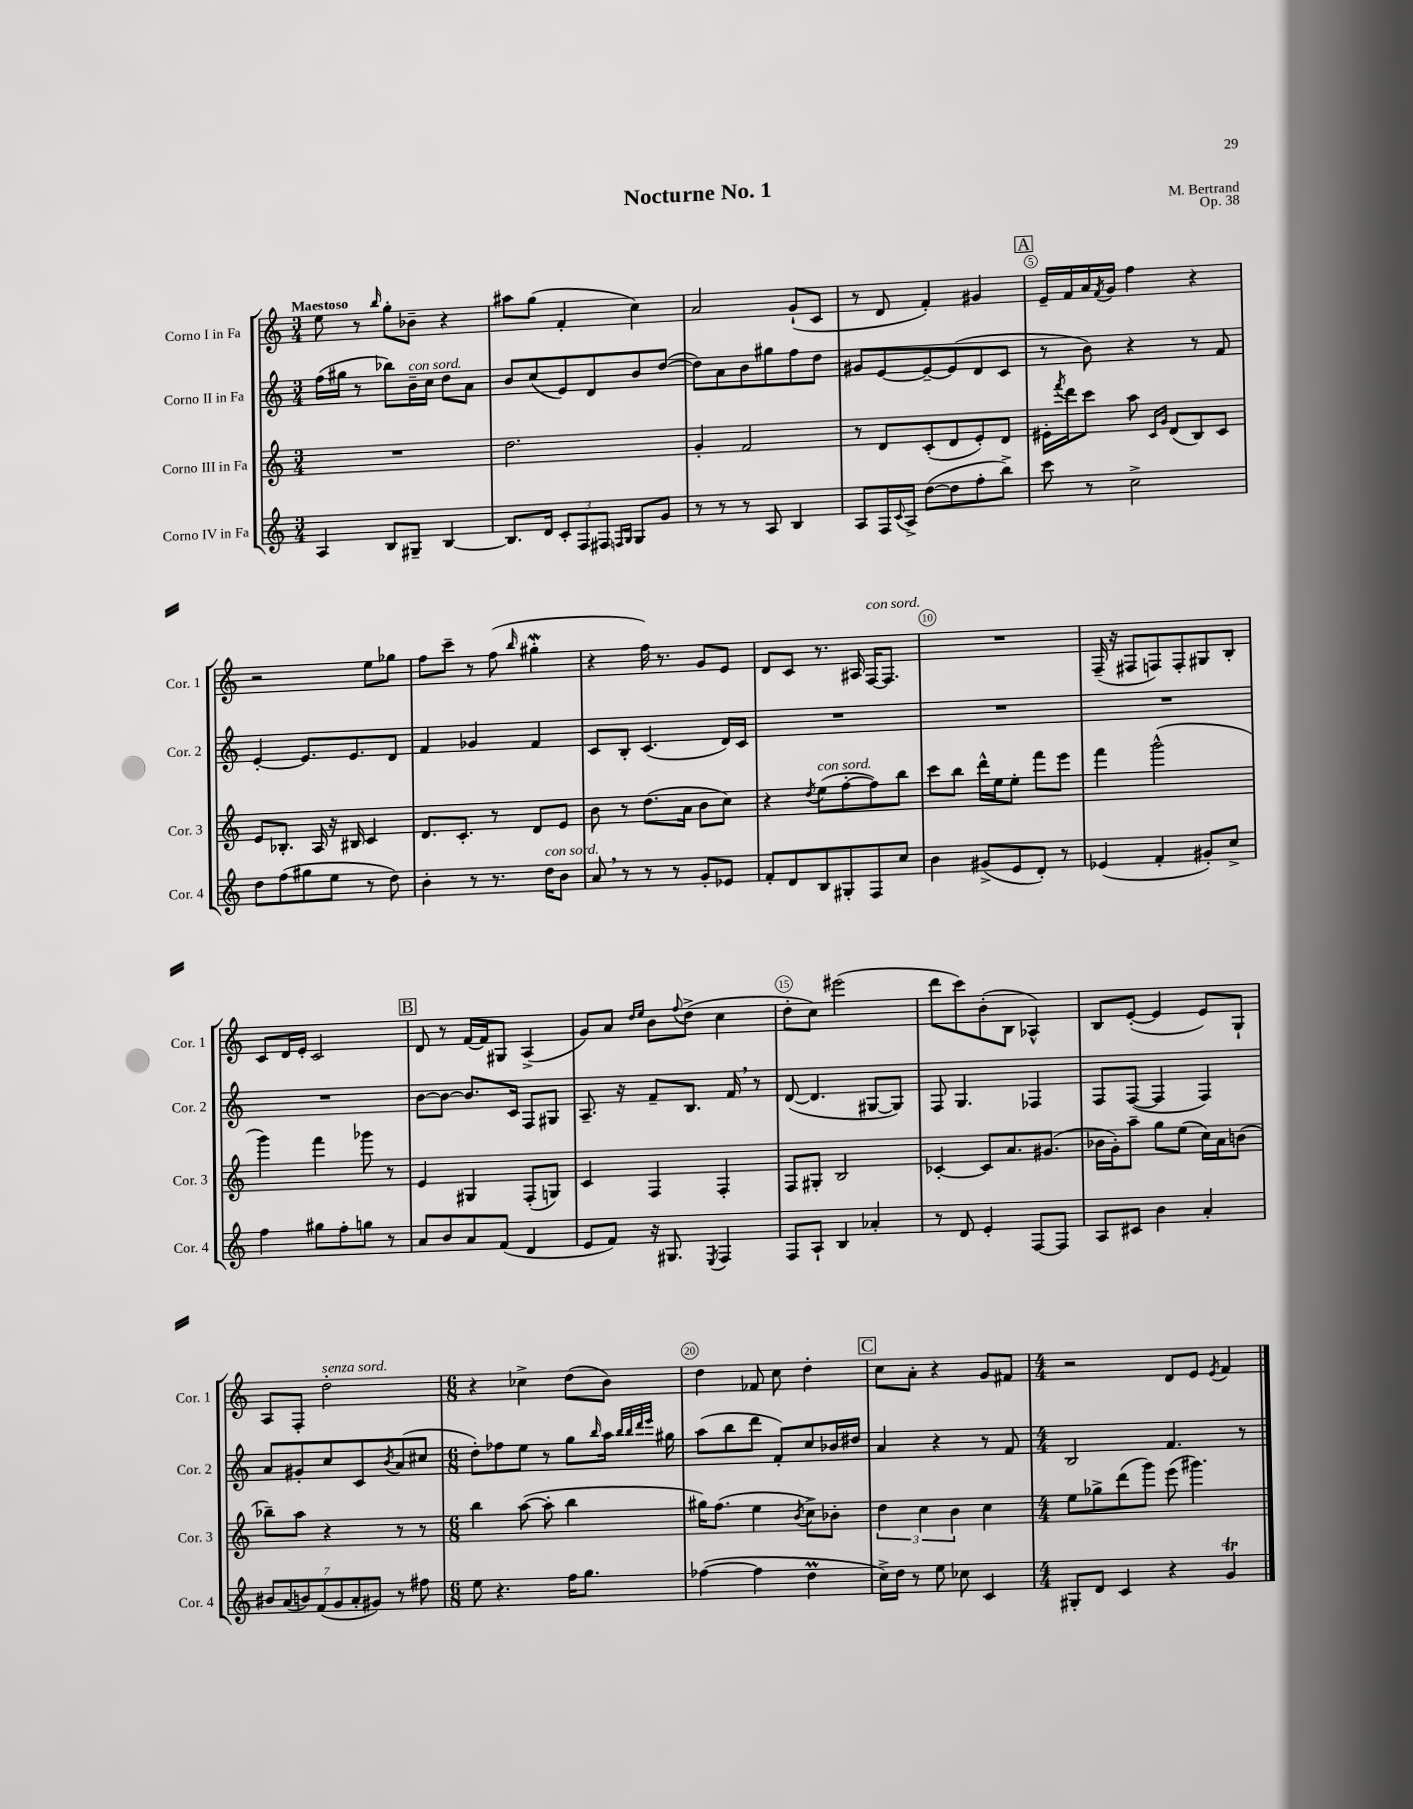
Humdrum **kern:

**kern	**kern	**kern	**kern
*staff4	*staff3	*staff2	*staff1
*clefG2	*clefG2	*clefG2	*clefG2
*k[]	*k[]	*k[]	*k[]
*M3/4	*M3/4	*M3/4	*M3/4
4A/	2.r	(16ff\LL	8ee\
.	.	16gg#\JJ	.
.	.	8r	8r
.	.	.	16qqbb/
8B/L	.	8bb-\L)	8gg'\L
8G#~/J	.	16b~\L	8b-~\J
.	.	16cc\JJ	.
[4B/	.	8dd\L	4r
.	.	8a\J	.
=	=	=	=
8.B/]L	2.dd\	8b/L	8aa#\L
.	.	(8cc/	(8gg\J
16d/Jk	.	.	.
12c'/L	.	8e/)	4f'/
12F/	.	.	.
.	.	8d/	.
12F#/J	.	.	.
16qqF/LL	.	.	.
16qqG/JJ	.	.	.
8G/L	.	8b/	4cc\)
8g/J	.	([8dd/J	.
=	=	=	=
8r	4g'/	8dd\]L)	2a/
8r	.	8a\	.
8r	2f/	8b\	.
8A/	.	8gg#\	.
4B/	.	8ff\	(8g`/L
.	.	8dd\J	8c/J
=	=	=	=
8A/L	8r	8g#/L	8r
16F/L	8d/L	[8e/	8d/
8qqc/	.	.	.
16A^/JJ	.	.	.
([8dd\L	(8c'/	8e~/_	4f'/)
8dd\]	8d/	(8e/]	.
8ff'\	8e'/)	8d/	4g#/
8bb^\J)	8d/J	8c/J	.
=	=	=	=
8ccc\	16e#'\LL	8r	16e~/LL
.	8qfff/	.	.
.	16ddd\J	.	16f/
8r	8ccc\J	8b\)	16a/
.	.	.	8qf/
.	.	.	16g/JJ
2cc^\	8aa\	4r	4ff\
.	16qqc/LL	.	.
.	16qqg/JJ	.	.
.	(8d/L	.	.
.	8B/)	8r	4r
.	8c/J	8f/	.
=	=	=	=
8dd\L	8e/L	[4e'/	2r
(8ff\	8.B-'/J	.	.
8gg#\	.	8.e/]L	.
.	16A/	.	.
8ee\J	16r	.	.
.	16B#/	8.e/	.
8r	4c/	.	8ee\L
8dd\)	.	8d/J	8gg-\J
=	=	=	=
4b'\	8.d/L	4f/	8ff\L
.	.	.	8ccc~\J
.	8.c'/J	.	.
8r	.	4g-/	8r
8.r	8r	.	(8ff\
.	.	.	16qqbb/
.	8d/L	4f/	4gg#'\
16dd\LK	.	.	.
8b\J	8e/J	.	.
=	=	=	=
8a/	8b\	8c/L	4r
8r	8r	8B'/J	.
8r	(8.dd\L	(4.c/	16ff\)
.	.	.	8.r
8r	.	.	.
.	16a\Jk	.	.
8g'/L	8b\L	.	8g/L
8e-/J	8cc\J)	16d/LL)	8e/J
.	.	16c/JJ	.
=	=	=	=
8f'/L	4r	2.r	8d/L
8d/	.	.	8c/J
.	8qdd/	.	.
8B/	(8ee\L	.	8.r
8G#'/	[8ff'\	.	.
.	.	.	16A#/
8F/	8ff\])	.	[16F/LK
.	.	.	8.F/]J
8cc/J	8bb\J	.	.
=	=	=	=
4b\	8ccc\L	2.r	2.r
.	8bb\J	.	.
(8g#^/L	16ddd^^\LL	.	.
.	16ee\J	.	.
8e/	8ee'\J	.	.
8d'/J)	8fff\L	.	.
8r	8eee\J	.	.
=	=	=	=
(4e-/	4fff\	2.r	(16F~/
.	.	.	16r
.	.	.	8F#/L
4f'/	(2ggg^^\	.	8F/)
.	.	.	8F'/
8g#'/L)	.	.	8G#/
8cc^/J	.	.	8B'/J
=	=	=	=
4ff\	4ggg\)	2.r	8c/L
.	.	.	16d/L
.	.	.	16e'/JJ
8gg#\L	4fff\	.	2c/
8ff'\	.	.	.
8gg\J	8ggg-\	.	.
8r	8r	.	.
=	=	=	=
8a/L	4e/	[8b\L	8d/
8b/	.	8b\_J	8r
8a/	4G#/	8.b/]L	[16f/LL
.	.	.	16f/]J
(8f/J	.	.	8G#/J
.	.	16c/Jk	.
4d/	(8F'/L	8F/L	(4A^/
.	8G/J)	8G#/J	.
=	=	=	=
8e/L	4c/	8.A~/	8g/L)
8f/J)	.	.	8a/J
.	.	16r	.
.	.	.	16qqdd/LL
.	.	.	16qqee/JJ
16r	4F/	8f~/L	8b\L
8.G#/	.	.	.
.	.	.	8qqff/
.	.	8.B/J	(8dd^\J
8qE/	.	.	.
4F/	4F'/	.	4cc\
.	.	16f/	.
.	.	8r	.
=	=	=	=
8F/L	8F/L	([8d/	8dd'\L
8A`/J	8G#'/J	4.d/]	8cc\J)
4B/	2B/	.	(2eee#\
4a-'/	.	[8G#/L	.
.	.	8G#/]J)	.
=	=	=	=
8r	[4c-'/	8F/	8ddd\L
8d/	.	4.G/	8ccc\)
4e'/	8c-/]L	.	(8b'\
.	8.a/	.	8B\J
[8F/L	.	4F-/	4A-^^/)
.	(8.g#/J	.	.
8F/]J	.	.	.
=	=	=	=
8A/L	16b-\LL	8F/L	8B/L
.	16g'\J)	.	.
8c#/J	8aa~\J	([8F/J	([8e'/J
4b\	8gg\L	4F/]	4e/]
.	(8ee\J	.	.
4a'/	16cc\LL)	4F/)	8e/L)
.	16a\J	.	.
.	(8b\J	.	8G`/J
=	=	=	=
14b#/L	8bb-~\L)	8a/L	8A/L
(14a/	.	.	.
.	8aa\J	8g#'/	8F'/J
14b/)	.	.	.
(14f/	.	.	.
.	4r	8cc/	2dd'\
14g/	.	.	.
14a'/	.	.	.
.	.	8c/	.
14g#/J)	.	.	.
.	.	8qb/	.
8r	8r	(8a/	.
8ff#\	8r	8cc#/J	.
=	=	=	=
*M6/8	*M6/8	*M6/8	*M6/8
8ee\	4bb\	8dd'\L)	4r
4.r	.	8ff-\	.
.	([8aa\	8ee\J	4cc-^\
.	8aa'\]	8r	.
16ff\LK	4bb\	8gg\L	(8dd\L
8.gg\J	.	.	.
.	.	16qqbb/	.
.	.	16aa\Jk	8b\J)
.	.	32qqbb/LLL	.
.	.	32qqbb/	.
.	.	32qqddd/	.
.	.	32qqeee/JJJ	.
.	.	16gg#\	.
=	=	=	=
([4ff-\	16gg#\LK)	(8aa\L	4dd\
.	(8.ff\J	.	.
.	.	8bb\	.
4ff-\]	4ee\	8ddd\J	8f-/
.	.	8f'/L)	8cc\
.	8qb/	.	.
4dd\	8cc^\L)	8cc/	4dd'\
.	8b-'\J	16b-/L	.
.	.	16dd#/JJ	.
=	=	=	=
16cc^\LL)	6dd\	4a/	8cc\L
16dd\JJ	.	.	.
8r	.	.	8a'\J
.	6cc\	.	.
8ee\	.	4r	4r
.	6b\	.	.
8cc-\	.	.	.
4c/	4cc\	8r	8g/L
.	.	8f/	8f#/J
=	=	=	=
*M4/4	*M4/4	*M4/4	*M4/4
8G#'/L	8ee\L	2B/	2r
8d/J	8gg-^\	.	.
4c/	(8ddd\	.	.
.	8ggg\J)	.	.
4r	(8eee\	4.f/	8d/L
.	4.ggg#\)	.	8e/J
.	.	.	8qe/
4g/	.	.	4f/
.	.	8r	.
==	==	==	==
*-	*-	*-	*-
